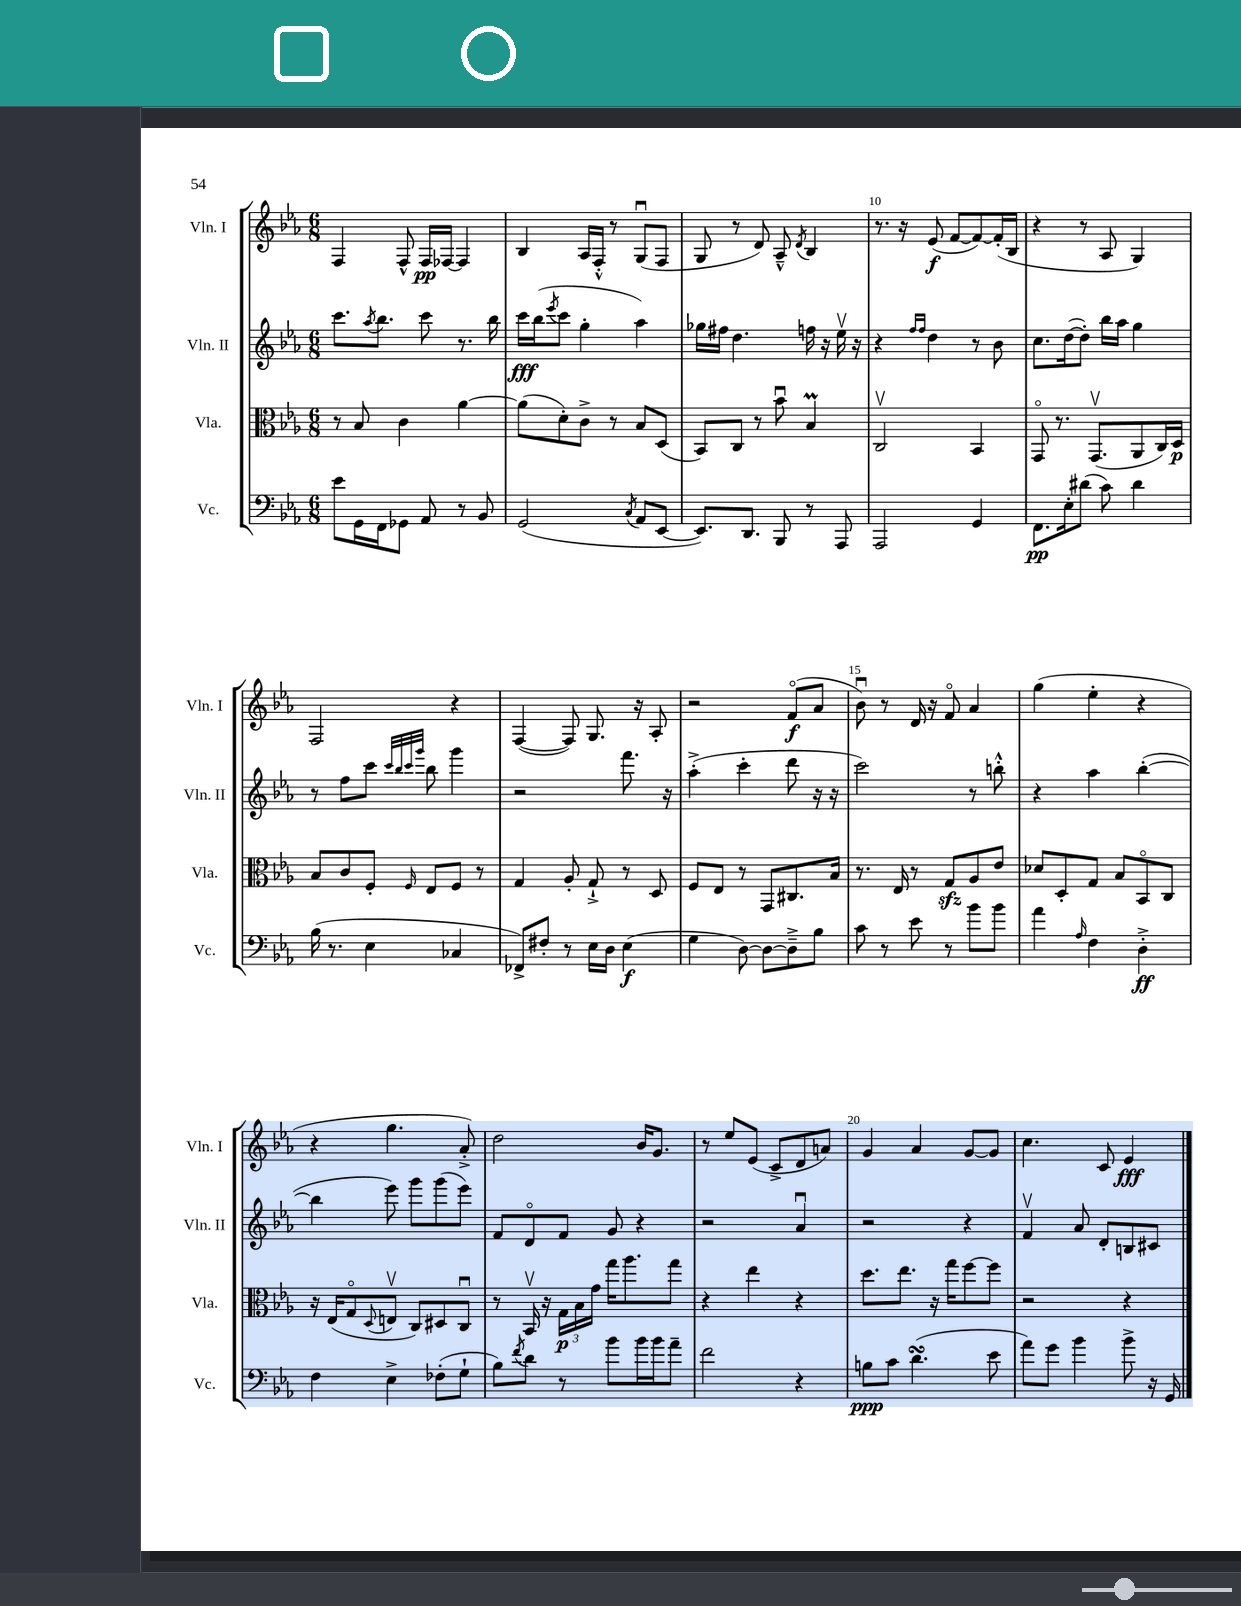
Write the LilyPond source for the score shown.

<<
\new StaffGroup <<
\new Staff = "s0" \with { instrumentName = "Vln. I" shortInstrumentName = "Vln. I" } {
    \clef treble \key ees \major \numericTimeSignature \time 6/8
    f4 f8-^ f16\pp fes16~ fes4 |
    bes4 aes16 f16-.-^ r8 g8\downbow( f8 |
    g8 r8 d'8) aes8---^ \acciaccatura { d'8 } bes4 |
    r8. r16 ees'8\f( f'8~ f'8~) f'16-.( bes16 |
    r4 r8 aes8 g4) |
    f2 r4 |
    f4~( f8) g8. r16 aes8-. |
    r2 f'8\flageolet\f( aes'8 |
    bes'8\downbow) r8 d'16 r16 f'8\flageolet aes'4 |
    g''4( ees''4-. r4 |
    r4 g''4. aes'8-.->) |
    d''2 bes'16 g'8. |
    r8 ees''8 ees'8( c'8-> d'8 a'8) |
    g'4 aes'4 g'8~ g'8 |
    c''4. c'8 ees'4\fff \bar "|." |
}
\new Staff = "s1" \with { instrumentName = "Vln. II" shortInstrumentName = "Vln. II" } {
    \clef treble \key ees \major \numericTimeSignature \time 6/8
    c'''8. \acciaccatura { aes''8 } bes''8. c'''8 r8. bes''16 |
    c'''16\fff bes''16( \acciaccatura { ees'''8 } c'''8 g''4-. aes''4) |
    ges''16 fis''16 d''4. f''16 r16 ees''16\upbow r16 |
    r4 \grace { f''16 f''16 } d''4 r8 bes'8 |
    c''8. d''16~( d''8-.) bes''16 aes''16 g''4 |
    r8 f''8 c'''8 \grace { c'''32 bes''32 c'''32 g'''32 } bes''8 g'''4 |
    r2 f'''8. r16 |
    aes''4-.->( c'''4-. d'''8 r16 r16 |
    c'''2) r8 b''8-.-^ |
    r4 aes''4 bes''4~-.( |
    bes''4 ees'''8) g'''8 g'''8( ees'''8) |
    f'8 d'8\flageolet f'8 g'8 r4 |
    r2 aes'4\downbow |
    r2 r4 |
    f'4\upbow aes'8 d'8-. b8 cis'8 \bar "|." |
}
\new Staff = "s2" \with { instrumentName = "Vla." shortInstrumentName = "Vla." } {
    \clef alto \key ees \major \numericTimeSignature \time 6/8
    r8 bes8 c'4 aes'4~ |
    aes'8( d'8-.) c'8-> r8 bes8 d8( |
    bes,8) c8 r8 bes'8\downbow bes4\prall |
    c2\upbow bes,4 |
    g,8\flageolet r8. g,8.\upbow( aes,8 c16) d16\p |
    bes8 c'8 f8-. \grace { f16 } ees8 f8 r8 |
    g4 aes8-. g8-!-> r8 d8 |
    f8 ees8 r8 g,8 cis8. bes16 |
    r8. ees16 r8 g8\sfz aes8 ees'8 |
    des'8 d8-. g8 bes8 bes,8\flageolet c8 |
    r16 ees16( g8\flageolet \appoggiatura { d8 } e8\upbow c8) dis8 c8\downbow |
    r8 bes,16\upbow r16 \tuplet 3/2 { g16\p bes16 g'16 } g''16 aes''8. g''8 |
    r4 ees''4 r4 |
    d''8. ees''8. r16 g''16 f''8~ f''8 |
    r2 r4 \bar "|." |
}
\new Staff = "s3" \with { instrumentName = "Vc." shortInstrumentName = "Vc." } {
    \clef bass \key ees \major \numericTimeSignature \time 6/8
    ees'8 g,16 f,16 ges,8 aes,8 r8 bes,8 |
    g,2( \acciaccatura { c8 } aes,8 ees,8~ |
    ees,8.) d,8. bes,,8 r8 aes,,8 |
    aes,,2 g,4 |
    f,8.\pp ees16-. dis'8( c'8) dis'4 |
    bes16( r8. ees4 ces4 |
    fes,8->) fis8-. r8 ees16 d16 ees4\f( |
    g4 d8~) d8~ d8---> bes8 |
    c'8 r8 ees'8 r8 bes'8 bes'8 |
    aes'4 \grace { aes16 } f4 d4-.->\ff |
    f4 ees4-> fes8-.( g8-! |
    bes8) \acciaccatura { f'8 } d'8 r8 bes'8 bes'16 bes'16 aes'8-- |
    f'2 r4 |
    b8\ppp c'8 d'4.\turn( ees'8 |
    aes'8) g'8 bes'4 bes'8-> r16 g,16 \bar "|." |
}
>>
>>
\layout { \context { \Score currentBarNumber = #7 \override BarNumber.break-visibility = ##(#f #t #t) barNumberVisibility = #(every-nth-bar-number-visible 5) } }
